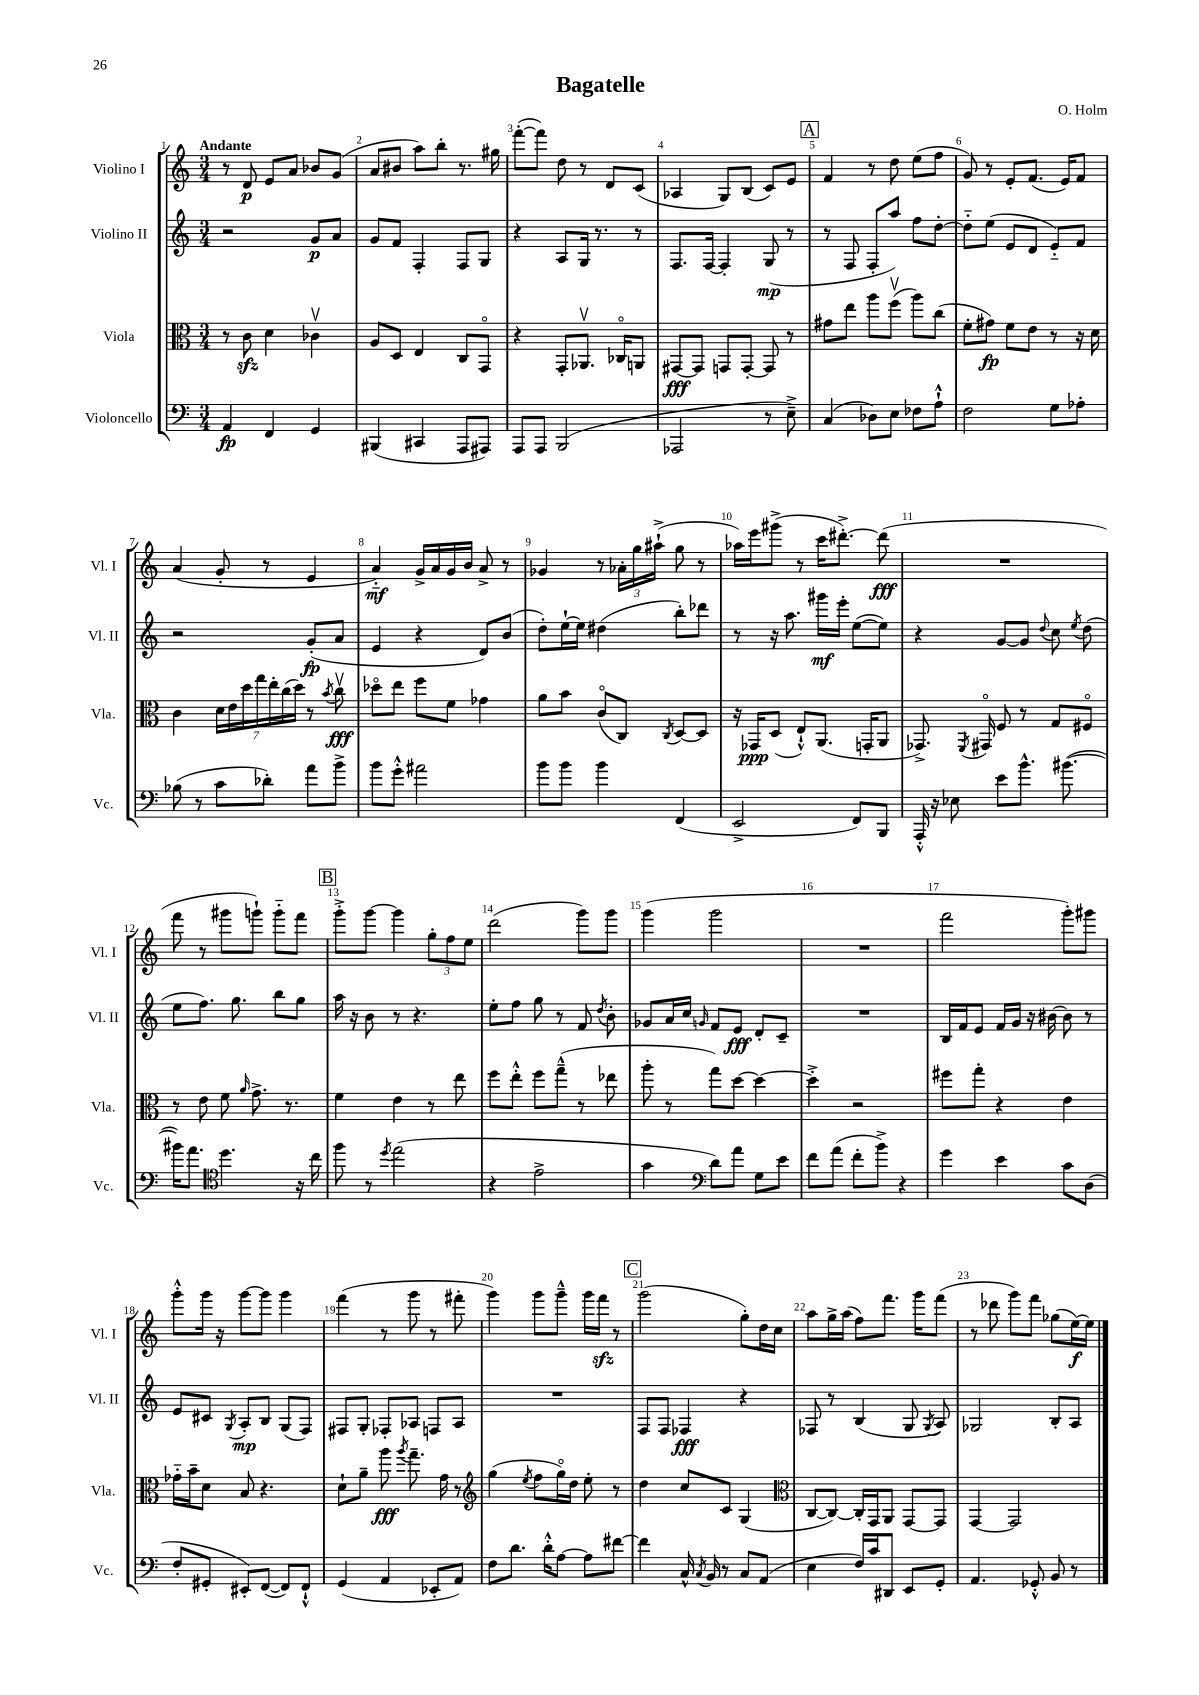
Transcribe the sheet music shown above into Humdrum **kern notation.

**kern	**kern	**kern	**kern
*staff4	*staff3	*staff2	*staff1
*clefF4	*clefC3	*clefG2	*clefG2
*k[]	*k[]	*k[]	*k[]
*M3/4	*M3/4	*M3/4	*M3/4
4AA	8r	2r	8r
.	8c	.	8d
4FF	4d	.	8e
.	.	.	8a
4GG	4c-v	8g	8b-
.	.	8a	(8g
=	=	=	=
(4BBB#	8A	8g	8a
.	8D	8f	8b#
4CC#	4E	4F'	8aa)
.	.	.	8bb'
8AAA	8C	8F	8.r
8AAA#)	8GGo	8G	.
.	.	.	16gg#
=	=	=	=
8AAA	4r	4r	([8fff'
8AAA	.	.	8fff])
(2BBB	8GG'	8A	8dd
.	8.AA-v	16G	8r
.	.	8.r	.
.	.	.	8d
.	16C-o	.	.
.	8AA	8r	(8c
=	=	=	=
2AAA-	[8GG#	8.F	4A-
.	8GG#]	.	.
.	.	[16F	.
.	8GG	4F']	8G)
.	[8GG'	.	(8B
8r	8GG]	(8G	8c)
8E~^)	8r	8r	8e
=	=	=	=
(4C	8g#	8r	4f
.	8ee	8F	.
8D-)	8aa	8F'	8r
8E	(8ffv	8aa)	8dd
8F-	8aa)	8ff	(8ee
8A`^^	(8cc	[8dd'	8ff
=	=	=	=
2F	8f'	8dd'~]	8g)
.	8g#)	(8ee	8r
.	8f	8e	8e'
.	8e	8d	(8.f
8G	8r	8e'~)	.
.	.	.	16e)
8A-'	16r	8f	8f
.	16d	.	.
=	=	=	=
(8B-	4c	2r	(4a
8r	.	.	.
8c	28d	.	8g'
.	28e	.	.
.	28dd	.	.
.	28gg	.	.
8d-')	.	.	8r
.	28ee'	.	.
.	(28cc	.	.
.	28dd)	.	.
8a	8r	(8g'	4e
.	8qb	.	.
8b^	8ccv	8a	.
=	=	=	=
8b	8dd-o	4e	4a'~)
8g'^^	8ee	.	.
2a#	8ff	4r	16g^
.	.	.	16a
.	8f	.	16g
.	.	.	16b
.	4g-	8d)	8a^
.	.	(8b	8r
=	=	=	=
8b	8a	8dd')	4g-
8b	8b	[16ee`	.
.	.	16ee]	.
4b	(8co	(4dd#	8r
.	8C)	.	24a-'
.	.	.	24gg
.	.	.	(24aa#`^
.	8qC	.	.
(4FF	[8D	8bb')	8gg
.	8D]	8ddd-	8r
=	=	=	=
2EE^	16r	8r	16aa-)
.	16GG-	.	16eee
.	(8D	16r	(8ggg#^
.	.	8.aa	.
.	8E`^^)	.	8r
.	(8.AA	16ggg#	16ccc
.	.	16eee'	[8.ddd#'^)
8FF)	.	([8ee	.
.	16GG'	.	.
8BBB	8AA	8ee])	(8ddd#]
=	=	=	=
16AAA'^^	8.GG-^)	4r	2.r
16r	.	.	.
8E-	.	.	.
.	8qFF	.	.
.	16GG#o	.	.
8e	8F	[8g	.
8.b^^	8r	8g]	.
.	.	8qqdd	.
.	8G	8cc	.
([8.b#	.	.	.
.	.	8qee	.
.	8F#o	(8dd	.
=	=	=	=
16b#])	8r	8ee	8fff
8.a	.	.	.
.	8e	8.ff)	8r
*clefC4	*	*	*
4.dd	8f	.	8ggg#
.	.	8.gg	.
.	16qqa	.	.
.	8.g^	.	8ggg`)
.	.	8bb	8ggg'~
.	8.r	.	.
16r	.	8gg	8fff
16cc	.	.	.
=	=	=	=
8ff	4f	16aa	8ggg'^
.	.	16r	.
8r	.	8b	[8ggg
8qdd	.	.	.
(2ee	4e	8r	4ggg]
.	.	4.r	.
.	8r	.	12gg'
.	.	.	12ff
.	8ee	.	.
.	.	.	12ee
=	=	=	=
4r	8ff	8ee'	(2ddd
.	8ee'^^	8ff	.
2e^	8ff	8gg	.
.	(8gg~^^	8r	.
.	8r	8f	8ggg)
.	.	8qdd	.
.	8ee-	8b'	8ggg
=	=	=	=
4g	8aa'	8g-	(4ggg
.	8r	16a	.
.	.	16cc	.
*clefF4	*	*	*
.	.	16qqg	.
8d)	8gg)	8f	2ggg
8a	[8dd	8e	.
8G	4dd_	8d'	.
8e	.	8c~	.
=	=	=	=
8f	4dd'^]	2.r	2.r
(8a	.	.	.
8f'	2r	.	.
8b^)	.	.	.
4r	.	.	.
=	=	=	=
4g	8ff#	16B	2fff
.	.	16f	.
.	8gg'	8e	.
4e	4r	16f	.
.	.	16g	.
.	.	16r	.
.	.	[16b#	.
8c	4e	8b#]	8ggg')
(8D	.	8r	8ggg#
=	=	=	=
8F'	16g-'~	8e	8ggg'^^
.	16b~	.	.
8GG#'	8d	8c#	16ggg
.	.	.	16r
.	.	8qG	.
8EE#')	8B	8A'	[8ggg
([8FF	4.r	8B	8ggg]
8FF])	.	(8G	4ggg
8FF`^^	.	8F)	.
=	=	=	=
(4GG	8d`	8F#	(4fff
.	8a~	8G'	.
4AA	8aa	8F-'	8r
.	8qaa	.	.
.	8.gg~	8A-	8ggg
8EE-'	.	8F	8r
.	16g	.	.
8AA)	8r	8A-	8fff#'
=	=	=	=
*	*clefG2	*	*
8F	(4gg	2.r	4ggg)
8.d	.	.	.
.	8qee	.	.
.	8ff	.	8ggg
16d'^^	.	.	.
[8A	16ggo)	.	8ggg~^^
.	16dd	.	.
8A]	8ee'	.	16ggg
.	.	.	16fff
[8f#	8r	.	8r
=	=	=	=
4f#]	4dd	8F	(2ggg
.	.	8F	.
16C^^	8cc	4F-	.
8qC	.	.	.
16BB	.	.	.
8r	8c	.	.
8C	(4G	4r	8gg')
(8AA	.	.	16dd
.	.	.	16cc
=	=	=	=
*	*clefC3	*	*
4E	[8C	8F-	8aa
.	8C_)	8r	16gg^
.	.	.	(16aa
16F)	16C']	(4B	8ff)
16c	16GG	.	.
8DD#	8AA	.	8.fff
8EE	[8GG	8G	.
.	.	.	16ggg
.	.	8qG	.
8GG'	8GG]	8A)	(8fff
=	=	=	=
4.AA	[4GG	2G-	8r
.	.	.	8ddd-
.	2GG]	.	8ggg)
8GG-'^^	.	.	8fff
8BB	.	8B'	(8gg-
8r	.	8A	[16ee)
.	.	.	16ee]
==	==	==	==
*-	*-	*-	*-
